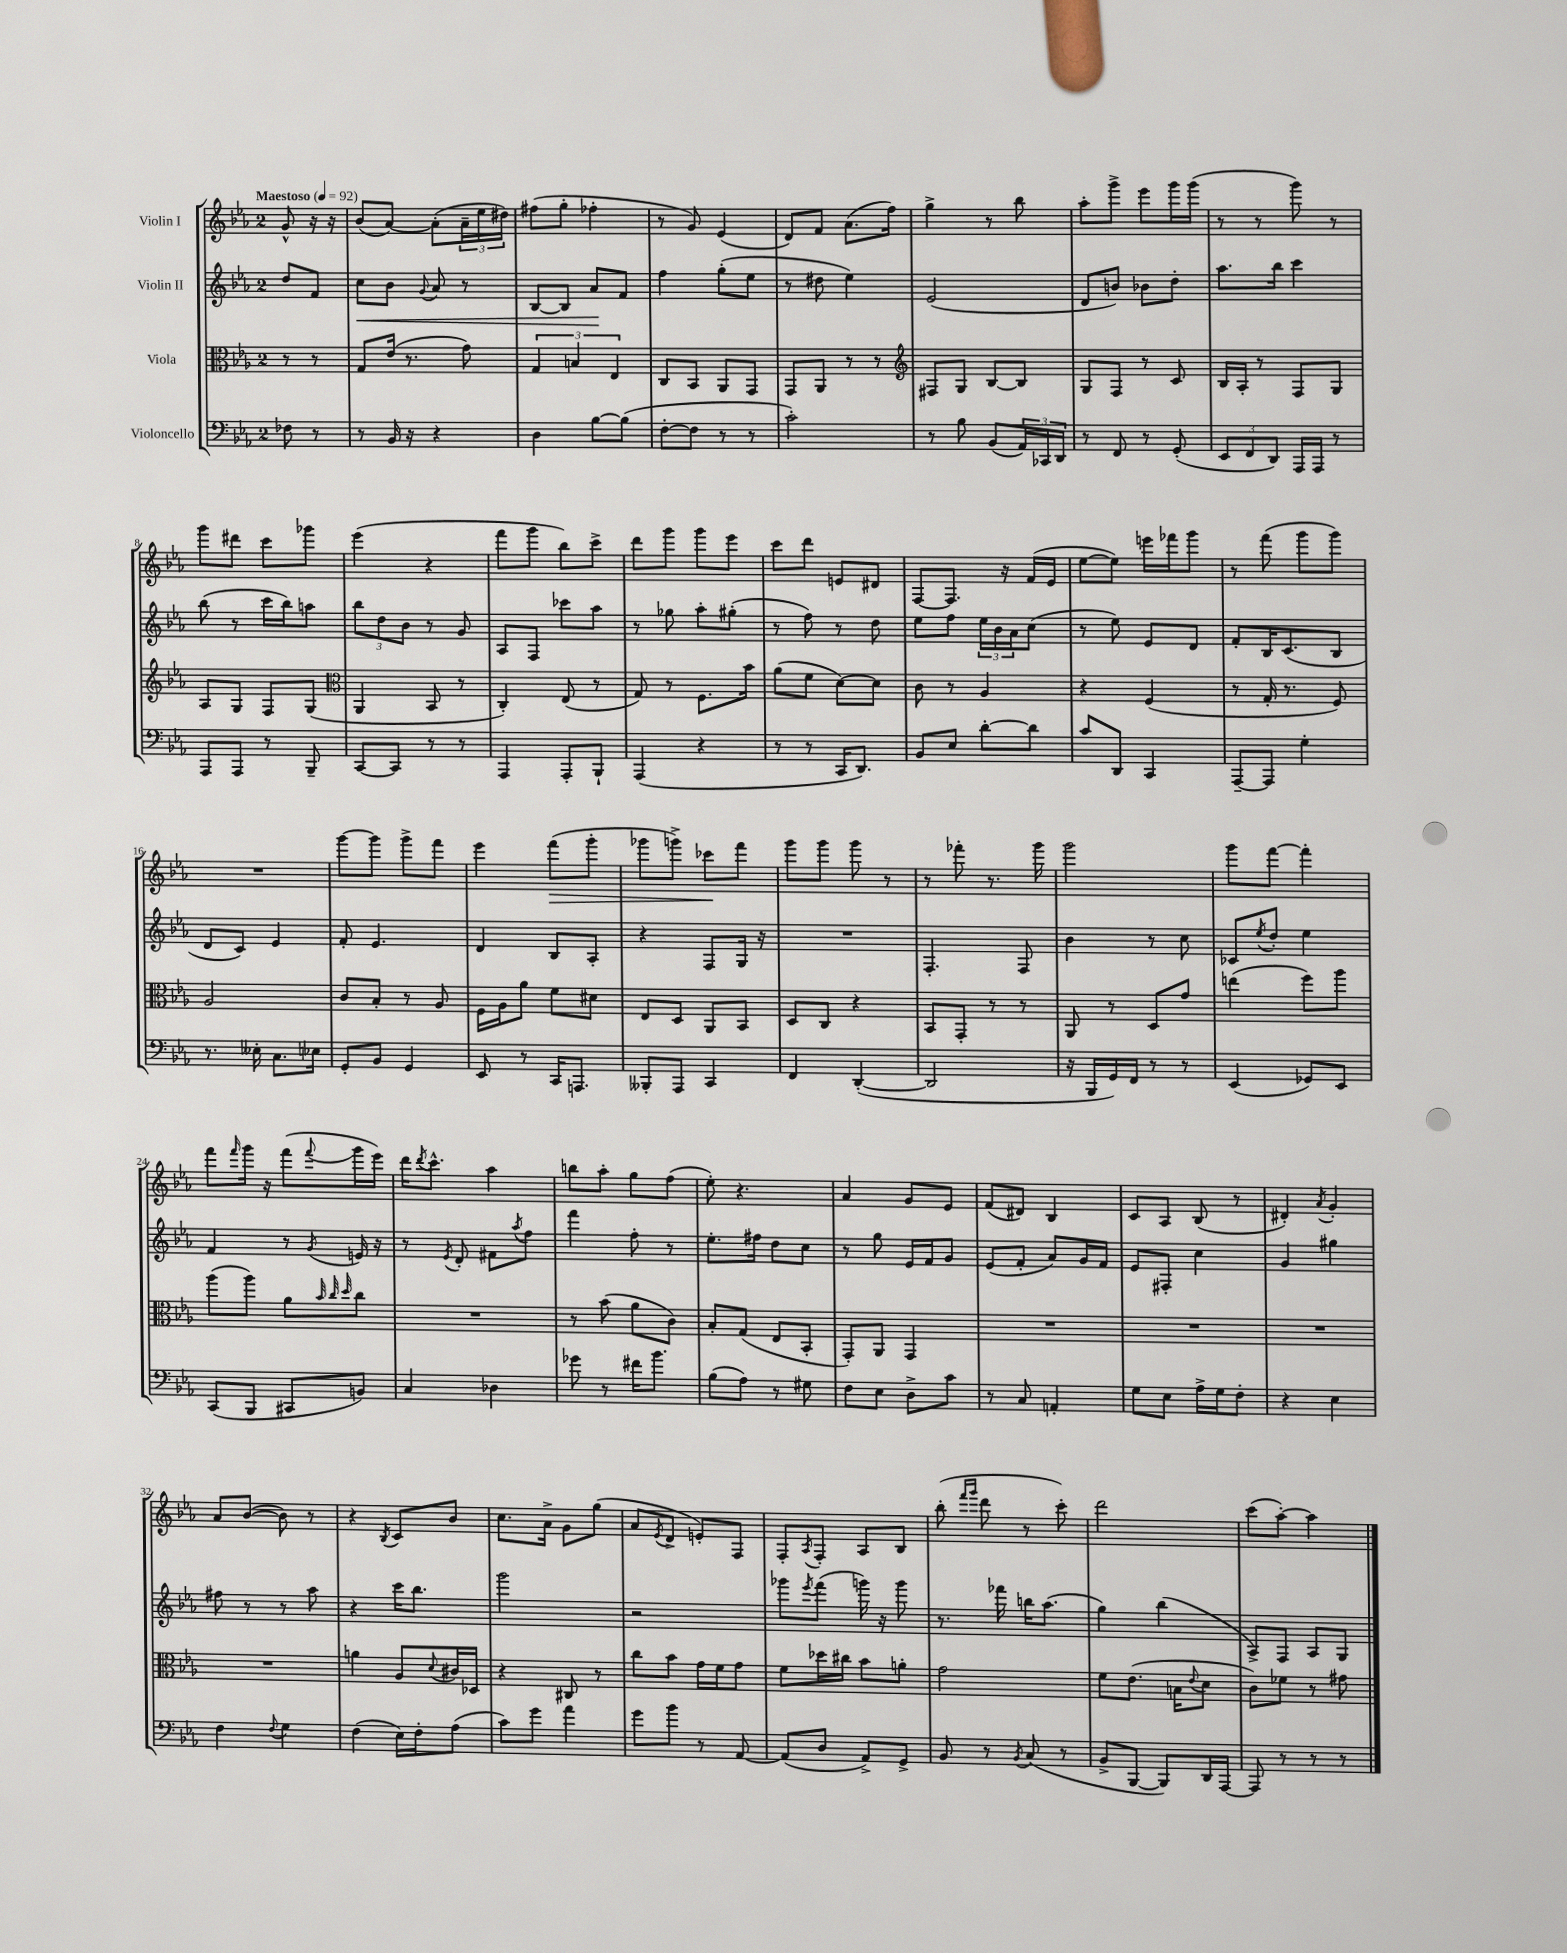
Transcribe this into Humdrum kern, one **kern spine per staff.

**kern	**kern	**kern	**dynam	**kern	**dynam
*part4	*part3	*part2	*part2	*part1	*part1
*staff4	*staff3	*staff2	*staff2	*staff1	*staff1
*I"Violoncello	*I"Viola	*I"Violin II	*	*I"Violin I	*
*clefF4	*clefC3	*clefG2	*	*clefG2	*
*k[b-e-a-]	*k[b-e-a-]	*k[b-e-a-]	*	*k[b-e-a-]	*
*M2/4	*M2/4	*M2/4	*	*M2/4	*
*MM92	*MM92	*MM92	*	*MM92	*
=	=	=	=	=	=
!	!	!	!	!LO:TX:a:B:t=Maestoso	!
8F-X\	8r	8dd/L	.	8g^^/	.
8r	8r	8f/J	.	16r	.
.	.	.	.	16r	.
=1	=1	=1	=1	=1	=1
!	!	!	!LO:HP:b	!	!
8r	8G/L	8cc\L	<	(8b-/L	.
16BB-/	(16e-/Jk	8b-\J	.	[8a-/J)	.
16r	8.r	.	.	.	.
.	.	8qqg/	.	.	.
4r	.	8a-/	.	(8a-'\L]	.
.	8g\)	8r	.	24a-~\L	.
.	.	.	.	24ee-\	.
.	.	.	.	24dd#X\JJ)	.
=2	=2	=2	=2	=2	=2
4D\	6G/	[8B-/L	.	(8ff#X\L	.
.	.	8B-/J]	.	8gg'\J	.
.	6Bn/	.	.	.	.
[8B-\L	.	8a-/L	.	4ff-X'\	.
.	6E-/	.	.	.	.
(8B-\J]	.	8f/J	[	.	.
=3	=3	=3	=3	=3	=3
[8F'\L	8C/L	4ff\	.	8r	.
8F\J]	8BB-/J	.	.	8g/)	.
8r	8AA-/L	(8gg'\L	.	(4e-/	.
8r	8GG/J	8ee-\J	.	.	.
=4	=4	=4	=4	=4	=4
2c'\)	8GG/L	8r	.	8d/L)	.
.	8AA-/J	8dd#X\	.	8f/J	.
.	8r	4ee-\)	.	(8.a-\L	.
.	8r	.	.	.	.
.	.	.	.	16ff\Jk)	.
=5	=5	=5	=5	=5	=5
*	*clefG2	*	*	*	*
8r	8F#X/L	(2e-/	.	4gg^\	.
8B-\	8G/J	.	.	.	.
(8BB-/L	[8B-/L	.	.	8r	.
24AA-/L)	8B-/J]	.	.	8bb-\	.
24CC-X/	.	.	.	.	.
24DD/JJ	.	.	.	.	.
=6	=6	=6	=6	=6	=6
8r	8G/L	8d/L	.	8aa-'\L	.
8FF/	8F/J	8bn/J)	.	8ggg^\J	.
8r	8r	8b-X\L	.	8eee-\L	.
(8GG'/	8c/	8dd'\J	.	16ggg\L	.
.	.	.	.	(16ggg\JJ	.
=7	=7	=7	=7	=7	=7
12EE-/L	16B-/LL	8.aa-\L	.	8r	.
.	16A-'/JJ	.	.	.	.
12FF/	.	.	.	.	.
.	8r	.	.	8r	.
12DD/J)	.	.	.	.	.
.	.	16bb-\Jk	.	.	.
16AAA-/LL	8F/L	4ccc\	.	8ggg\)	.
16AAA-/JJ	.	.	.	.	.
8r	8G/J	.	.	8r	.
!!LO:LB:g=z
=8	=8	=8	=8	=8	=8
8AAA-/L	8A-/L	(8bb-\	.	8ggg\L	.
8AAA-/J	8G/J	8r	.	8ddd#X\J	.
8r	8F/L	16ccc\LL	.	8ccc\L	.
.	.	16bb-\J)	.	.	.
8BBB-~/	(8G/J	8aan\J	.	8ggg-X\J	.
=9	=9	=9	=9	=9	=9
*	*clefC3	*	*	*	*
[8CC/L	4AA-/	12bb-\L	.	(4eee-\	.
.	.	12dd\	.	.	.
8CC/J]	.	.	.	.	.
.	.	12b-\J	.	.	.
8r	8BB-/	8r	.	4r	.
8r	8r	8g/	.	.	.
=10	=10	=10	=10	=10	=10
4AAA-/	4C'/)	8A-/L	.	8fff\L	.
.	.	8F/J	.	8ggg\J	.
8AAA-'/L	(8E-/	8ccc-X\L	.	8bb-\L)	.
8BBB-`/J	8r	8aa-\J	.	8ccc^\J	.
=11	=11	=11	=11	=11	=11
(4AAA-/	8G/)	8r	.	8ddd\L	.
.	8r	8gg-X\	.	8ggg\J	.
4r	8.F\L	8aa-'\L	.	8ggg\L	.
.	.	(8gg#X'\J	.	8eee-\J	.
.	16b-\Jk	.	.	.	.
=12	=12	=12	=12	=12	=12
8r	(8a-\L	8r	.	8ccc\L	.
8r	8f\J	8ff\)	.	8ddd\J	.
16CC/KL	[8d\L)	8r	.	8en/L	.
8.DD/J)	.	.	.	.	.
.	8d\J]	8dd\	.	8d#X/J	.
=13	=13	=13	=13	=13	=13
8BB-/L	8c\	8ee-\L	.	[8F/L	.
8E-/J	8r	8ff\J	.	8.F/J]	.
[8d'\L	4A-/	24ee-\LL	.	.	.
.	.	24b-\	.	.	.
.	.	.	.	16r	.
.	.	24a-\J	.	.	.
8d\J]	.	(8cc\J	.	(16f/LL	.
.	.	.	.	16e-/JJ	.
=14	=14	=14	=14	=14	=14
8c/L	4r	8r	.	[8ee-\L	.
8DD/J	.	8ee-\)	.	8ee-\J])	.
4CC/	(4F/	8e-/L	.	16eeen\LL	.
.	.	.	.	16fff-X\J	.
.	.	8d/J	.	8ggg\J	.
=15	=15	=15	=15	=15	=15
[8AAA-~/L	8r	8f'/L	.	8r	.
8AAA-/J]	16G'/	16B-/K	.	(8fff\	.
.	8.r	(8.c/	.	.	.
4G'\	.	.	.	8ggg\L	.
.	8F/)	8B-/J	.	8ggg\J)	.
!!LO:LB:g=z
=16	=16	=16	=16	=16	=16
8.r	2A-/	8d/L	.	2r	.
.	.	8c/J)	.	.	.
16E--X'\	.	.	.	.	.
8.C\L	.	4e-/	.	.	.
16E-X\Jk	.	.	.	.	.
=17	=17	=17	=17	=17	=17
8GG'/L	8c/L	8f'/	.	[8ggg\L	.
8BB-/J	8B-'/J	4.e-/	.	8ggg\J]	.
4GG/	8r	.	.	8ggg^\L	.
.	8A-/	.	.	8fff\J	.
=18	=18	=18	=18	=18	=18
8EE-/	16F\LL	4d/	.	4eee-\	.
.	16A-\J	.	.	.	.
8r	8a-\J	.	.	.	.
!	!	!	!	!	!LO:HP:b
16CC/KL	8f\L	8B-/L	.	(8fff\L	>
8.AAAn/J	.	.	.	.	.
.	8d#X\J	8A-'/J	.	8ggg'\J	.
=19	=19	=19	=19	=19	=19
8BBB--X'/L	8E-/L	4r	.	8ggg-X\L	.
8AAA-/J	8D/J	.	.	8gggn^\J)	.
4CC/	8AA-/L	8F/L	.	8ccc-X\L	.
.	8BB-/J	16G/Jk	.	8fff\J	]
.	.	16r	.	.	.
=20	=20	=20	=20	=20	=20
4FF/	8D/L	2r	.	8ggg\L	.
.	8C/J	.	.	8ggg\J	.
([4DD'/	4r	.	.	8ggg\	.
.	.	.	.	8r	.
=21	=21	=21	=21	=21	=21
2DD/]	8BB-/L	4.F'/	.	8r	.
.	8GG'/J	.	.	8fff-X'\	.
.	8r	.	.	8.r	.
.	8r	8F/	.	.	.
.	.	.	.	16ggg\	.
=22	=22	=22	=22	=22	=22
16r	8AA-/	4b-\	.	2ggg\	.
16BBB-/LL	.	.	.	.	.
16GG/)	8r	.	.	.	.
16FF/JJ	.	.	.	.	.
8r	8D/L	8r	.	.	.
8r	8g/J	8cc\	.	.	.
=23	=23	=23	=23	=23	=23
(4EE-/	(4een\	8c-X/L	.	8ggg\L	.
.	.	8qee-/	.	.	.
.	.	8dd'/J	.	[8fff\J	.
8GG-X/L)	8ff\L)	4ee-\	.	4fff'\]	.
8EE-/J	8aa-\J	.	.	.	.
!!LO:LB:g=z
=24	=24	=24	=24	=24	=24
(8CC/L	(8aa-\L	4f/	.	8fff\L	.
.	.	.	.	16qqfff/	.
8BBB-/J	8aa-\J)	.	.	16ggg\Jk	.
.	.	.	.	16r	.
8CC#X/L	8a-\L	8r	.	(8fff\L	.
.	32qqb-/	.	.	.	.
.	32qqcc/	.	.	.	.
.	32qqdd/	8qg/	.	8qqfff/	.
8BBn/J)	8cc\J	16en/	.	16ggg\L	.
.	.	16r	.	16eee-\JJ)	.
=25	=25	=25	=25	=25	=25
4C/	2r	8r	.	16ddd\KL	.
.	.	.	.	8qddd/	.
.	.	.	.	8.ccc^^\J	.
.	.	8qe-/	.	.	.
.	.	8d'/	.	.	.
4D-X\	.	8f#X\L	.	4aa-\	.
.	.	8qaa-/	.	.	.
.	.	8ff\J	.	.	.
=26	=26	=26	=26	=26	=26
8g-X\	8r	4fff\	.	8bbn\L	.
8r	(8b-\	.	.	8aa-'\J	.
16f#X\KL	8a-\L	8ff'\	.	8gg\L	.
8.b-\J	.	.	.	.	.
.	8c\J)	8r	.	(8ff\J	.
=27	=27	=27	=27	=27	=27
(8B-\L	8B-'/L	8.ee-'\L	.	8ee-'\)	.
8A-\J)	(8G/J	.	.	4.r	.
.	.	16ff#X\Jk	.	.	.
8r	8E-/L	8dd\L	.	.	.
8G#X\	8BB-'/J	8cc\J	.	.	.
=28	=28	=28	=28	=28	=28
8F\L	8GG'/L)	8r	.	4a-/	.
8E-\J	8AA-/J	8gg\	.	.	.
8D^\L	4GG/	16e-/LL	.	8g/L	.
.	.	16f/J	.	.	.
8c\J	.	8g/J	.	8e-/J	.
=29	=29	=29	=29	=29	=29
8r	2r	(8e-/L	.	(8f/L	.
8C/	.	8f'/J	.	8d#X/J)	.
4AAn'/	.	8a-/L)	.	4B-/	.
.	.	16g/L	.	.	.
.	.	16f/JJ	.	.	.
=30	=30	=30	=30	=30	=30
8G\L	2r	8e-/L	.	8c/L	.
8E-\J	.	8F#X'/J	.	8A-/J	.
16A-^\LL	.	4cc\	.	(8B-/	.
16G\J	.	.	.	.	.
8F'\J	.	.	.	8r	.
=31	=31	=31	=31	=31	=31
4r	2r	4g/	.	4d#X'/)	.
.	.	.	.	8qa-/	.
4E-\	.	4gg#X\	.	4g'/	.
!!LO:LB:g=z
=32	=32	=32	=32	=32	=32
4F\	2r	8ff#X\	.	8a-/L	.
.	.	8r	.	([8b-/J	.
8qqF/	.	.	.	.	.
4G\	.	8r	.	8b-\])	.
.	.	8aa-\	.	8r	.
=33	=33	=33	=33	=33	=33
(4F\	4an\	4r	.	4r	.
.	.	.	.	8qB-/	.
16E-\LL)	8A-/L	16ccc\KL	.	8c/L	.
16F'\J	.	8.bb-\J	.	.	.
.	8qqd/	.	.	.	.
(8A-\J	16c#X/L	.	.	8b-/J	.
.	16D-X/JJ	.	.	.	.
=34	=34	=34	=34	=34	=34
8c\L)	4r	2ggg\	.	8.cc\L	.
8g\J	.	.	.	.	.
.	.	.	.	16a-^\Jk	.
4a-\	8C#X/	.	.	8g\L	.
.	8r	.	.	(8gg\J	.
=35	=35	=35	=35	=35	=35
8g\L	8cc\L	2r	.	8a-/L	.
.	.	.	.	8qe-/	.
8b-\J	8b-\J	.	.	8d^/J	.
8r	16g\LL	.	.	8en'/L)	.
.	16f\J	.	.	.	.
[8AA-/	8g\J	.	.	8F/J	.
=36	=36	=36	=36	=36	=36
(8AA-/L]	8f\L	8ggg-X\L	.	8F'/L	.
.	.	8qeee-/	.	8qA-/	.
8D/J	16dd-X\L	(8fff\J	.	8F'/J	.
.	16cc#X\JJ	.	.	.	.
8AA-^/L)	8b-\L	16gggn\)	.	8A-/L	.
.	.	16r	.	.	.
8GG^/J	8an'\J	8ggg\	.	8B-/J	.
=37	=37	=37	=37	=37	=37
8BB-/	2g\	8.r	.	(8bb-'\	.
.	.	.	.	16qqfff/LL	.
.	.	.	.	16qqggg/JJ	.
8r	.	.	.	8ddd\	.
.	.	16fff-X\	.	.	.
8qBB-/	.	.	.	.	.
(8C/	.	16bbn\KL	.	8r	.
.	.	(8.aa-\J	.	.	.
8r	.	.	.	8ccc'\)	.
=38	=38	=38	=38	=38	=38
8BB-^/L	8f\L	4gg\)	.	2ddd\	.
[8BBB-/J	(8.e-\J	.	.	.	.
8BBB-/L])	.	(4bb-\	.	.	.
.	16Bn\KL	.	.	.	.
.	8qqe-/	.	.	.	.
16DD/L	8d\J	.	.	.	.
[16AAA-/JJ	.	.	.	.	.
=39	=39	=39	=39	=39	=39
8AAA-/]	8c\L)	8A-^/L)	.	(8ccc\L	.
8r	8f-X\J	8F/J	.	[8aa-'\J)	.
8r	8r	8A-/L	.	4aa-\]	.
8r	8g#X\	8G/J	.	.	.
==	==	==	==	==	==
*-	*-	*-	*-	*-	*-
